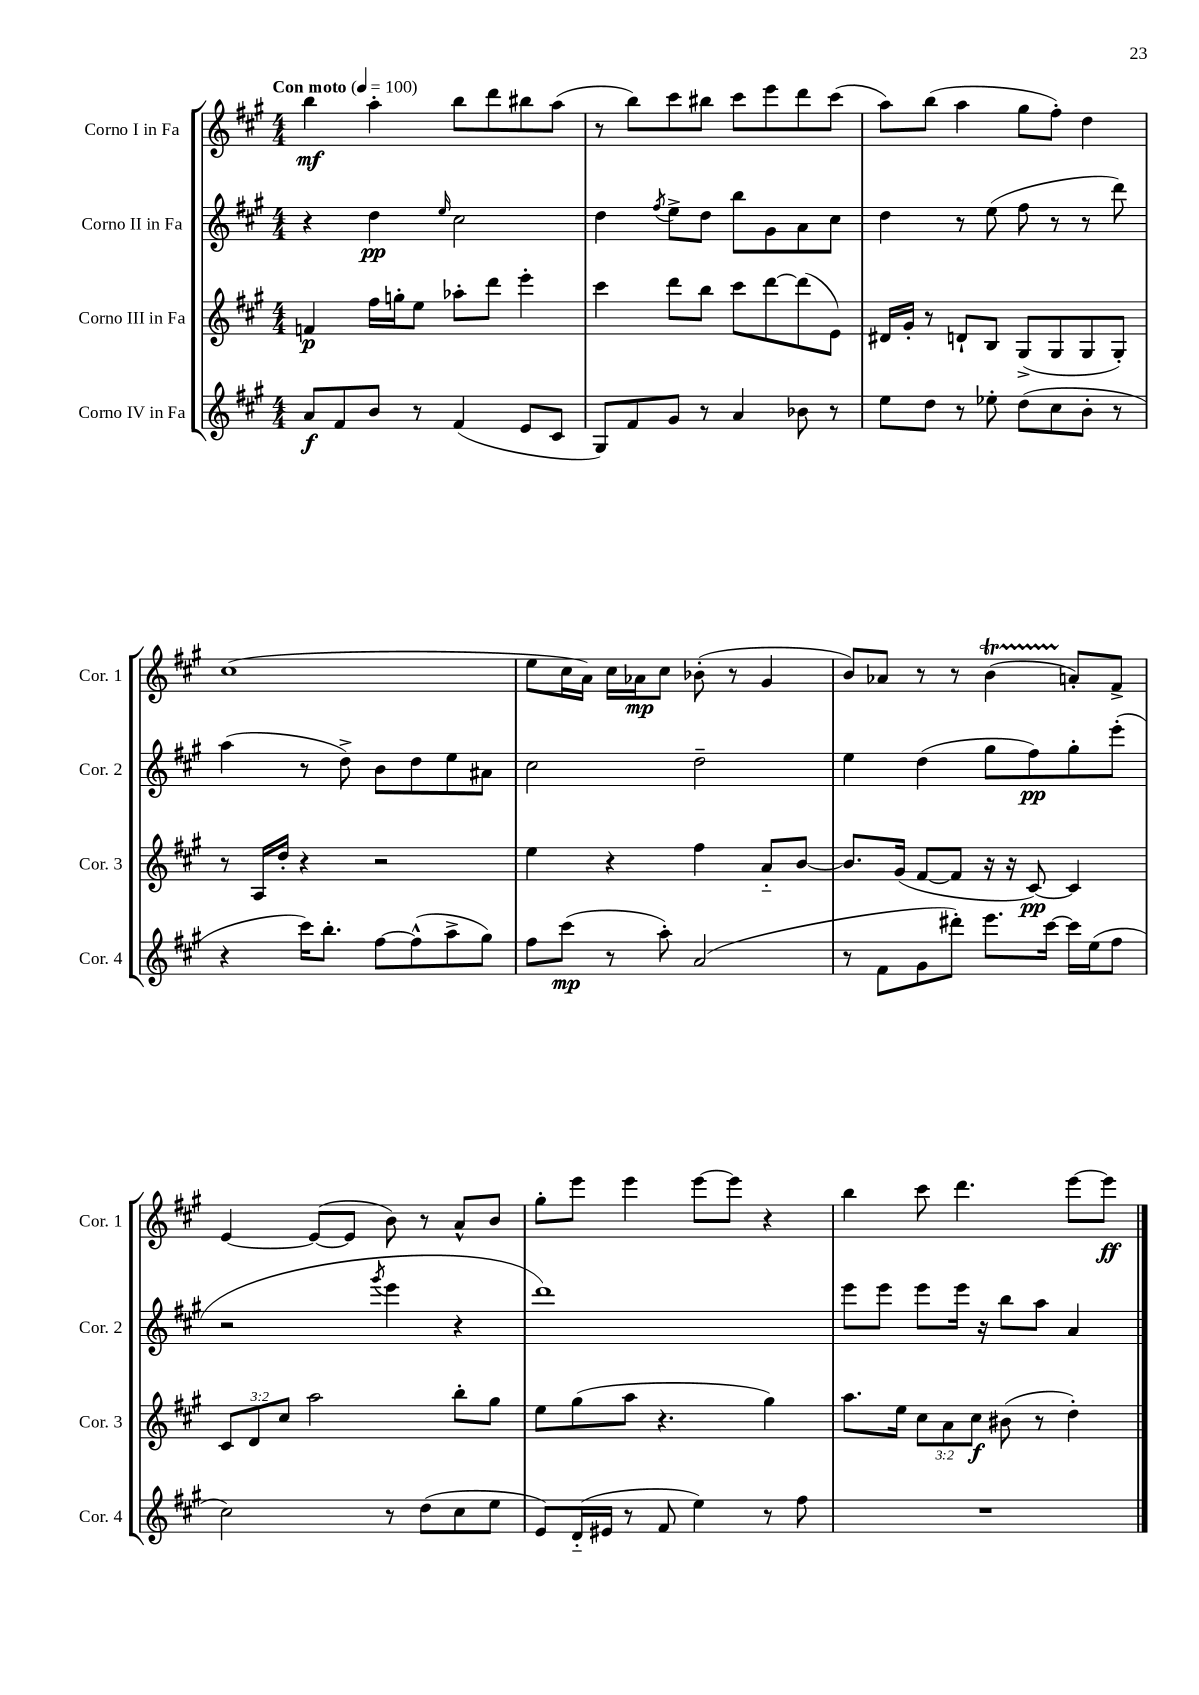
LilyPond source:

<<
\new StaffGroup <<
\new Staff = "s0" \with { instrumentName = "Corno I in Fa" shortInstrumentName = "Cor. 1" } {
    \clef treble \key a \major \numericTimeSignature \time 4/4 \tempo "Con moto" 4 = 100
    b''4\mf a''4-. b''8 d'''8 bis''8 a''8( |
    r8 b''8) cis'''8 bis''8 cis'''8 e'''8 d'''8 cis'''8( |
    a''8) b''8( a''4 gis''8 fis''8-.) d''4 |
    cis''1( |
    e''8 cis''16 a'16) cis''16 aes'16\mp cis''8 bes'8-.( r8 gis'4 |
    b'8) aes'8 r8 r8 b'4\startTrillSpan( a'8-.\stopTrillSpan) fis'8-> |
    e'4~ e'8~( e'8 b'8) r8 a'8-^ b'8 |
    gis''8-. e'''8 e'''4 e'''8~ e'''8 r4 |
    b''4 cis'''8 d'''4. e'''8~ e'''8\ff \bar "|." |
}
\new Staff = "s1" \with { instrumentName = "Corno II in Fa" shortInstrumentName = "Cor. 2" } {
    \clef treble \key a \major \numericTimeSignature \time 4/4
    r4 d''4\pp \grace { e''16 } cis''2 |
    d''4 \acciaccatura { fis''8 } e''8-> d''8 b''8 gis'8 a'8 cis''8 |
    d''4 r8 e''8( fis''8 r8 r8 d'''8) |
    a''4( r8 d''8->) b'8 d''8 e''8 ais'8 |
    cis''2 d''2-- |
    e''4 d''4( gis''8 fis''8\pp) gis''8-. e'''8-.( |
    r2 \acciaccatura { gis'''8 } e'''4 r4 |
    d'''1) |
    e'''8 e'''8 e'''8 e'''16 r16 b''8 a''8 a'4 \bar "|." |
}
\new Staff = "s2" \with { instrumentName = "Corno III in Fa" shortInstrumentName = "Cor. 3" } {
    \clef treble \key a \major \numericTimeSignature \time 4/4 \override Staff.TupletNumber.text = #tuplet-number::calc-fraction-text
    f'4\p fis''16 g''16-. e''8 aes''8-. d'''8 e'''4-. |
    cis'''4 d'''8 b''8 cis'''8 d'''8~ d'''8( e'8) |
    dis'16 gis'16-. r8 d'8-! b8 gis8->( gis8 gis8 gis8-.) |
    r8 a16 d''16-. r4 r2 |
    e''4 r4 fis''4 a'8-_ b'8~ |
    b'8. gis'16( fis'8~ fis'8 r16 r16 cis'8~\pp) cis'4 |
    \tuplet 3/2 { cis'8 d'8 cis''8 } a''2 b''8-. gis''8 |
    e''8 gis''8( a''8 r4. gis''4) |
    a''8. e''16 \tuplet 3/2 { cis''8 a'8 cis''8\f } bis'8( r8 d''4-.) \bar "|." |
}
\new Staff = "s3" \with { instrumentName = "Corno IV in Fa" shortInstrumentName = "Cor. 4" } {
    \clef treble \key a \major \numericTimeSignature \time 4/4
    a'8\f fis'8 b'8 r8 fis'4( e'8 cis'8 |
    gis8) fis'8 gis'8 r8 a'4 bes'8 r8 |
    e''8 d''8 r8 ees''8-. d''8( cis''8 b'8-. r8 |
    r4 cis'''16) b''8.-. fis''8~ fis''8-^( a''8-> gis''8) |
    fis''8 cis'''8\mp( r8 a''8-.) a'2( |
    r8 fis'8 gis'8 dis'''8-.) e'''8. cis'''16~ cis'''16 e''16( fis''8 |
    cis''2) r8 d''8( cis''8 e''8 |
    e'8) d'16-_( eis'16 r8 fis'8 e''4) r8 fis''8 |
    R1 \bar "|." |
}
>>
>>
\layout { \context { \Score \remove "Bar_number_engraver" } }
